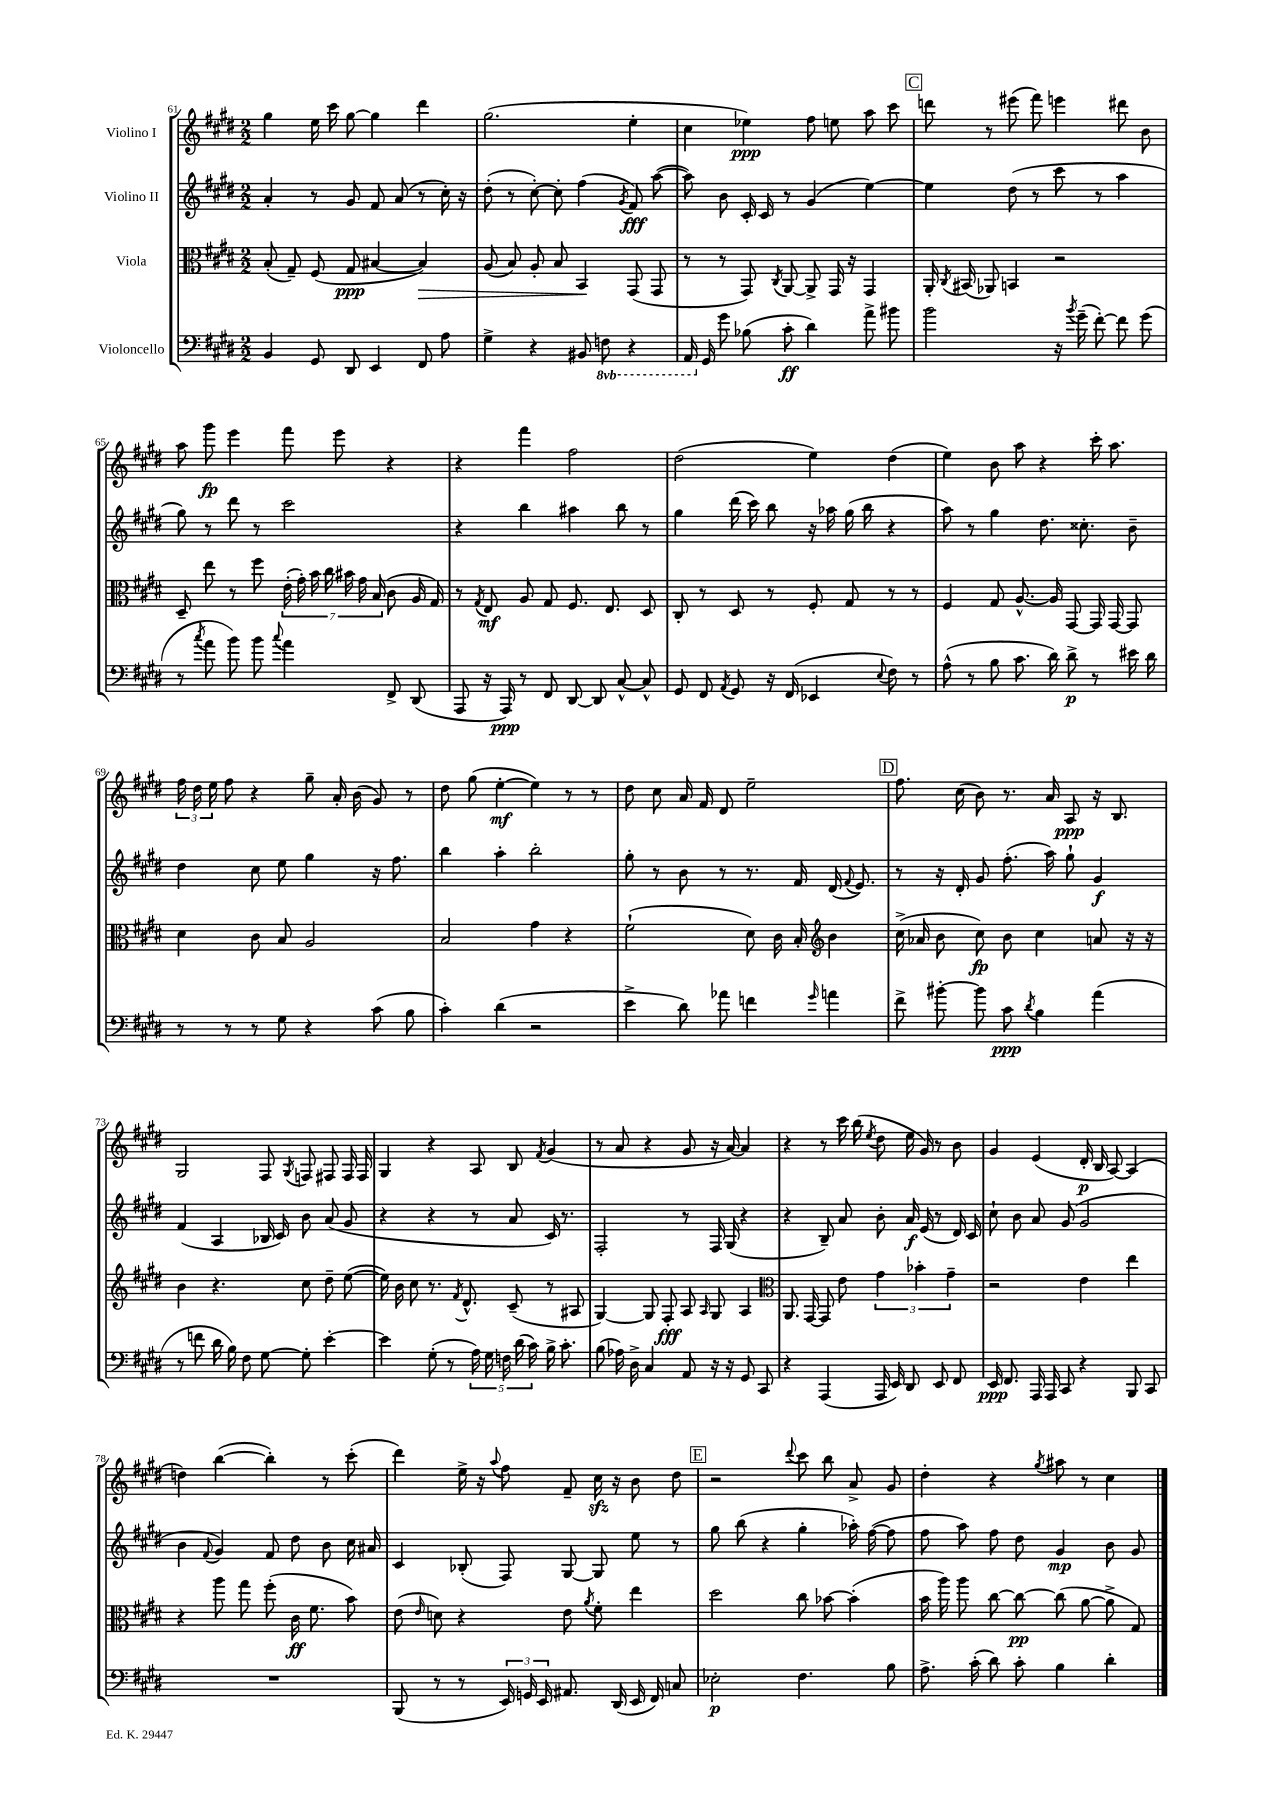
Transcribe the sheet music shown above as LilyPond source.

<<
\new StaffGroup <<
\new Staff = "s0" \with { instrumentName = "Violino I" } {
    \clef treble \key e \major \numericTimeSignature \time 2/2
    \autoBeamOff gis''4 e''16 cis'''16 gis''8~ gis''4 dis'''4 |
    gis''2.( e''4-. |
    cis''4 ees''4\ppp) fis''8 e''8 a''8 cis'''8 |
    \mark \markup { \box "C" } d'''8 r8 eis'''8( fis'''8) e'''4 dis'''8 b'8 |
    a''8 gis'''8\fp e'''4 fis'''8 e'''8 r4 |
    r4 fis'''4 fis''2 |
    dis''2( e''4) dis''4( |
    e''4) b'8 a''8 r4 cis'''16-. a''8. |
    \tuplet 3/2 { fis''16 dis''16 e''16 } fis''8 r4 gis''8-- a'16-. b'16( gis'8) r8 |
    dis''8 gis''8( e''4~-.\mf e''4) r8 r8 |
    dis''8 cis''8 a'16 fis'16 dis'8 e''2-- |
    \mark \markup { \box "D" } fis''8. cis''16( b'8) r8. a'16 a8\ppp r16 b8. |
    gis2 fis8 \acciaccatura { gis8 } f8 fis8 fis16 fis16 |
    gis4 r4 a8 b8 \acciaccatura { fis'8 } gis'4( |
    r8 a'8 r4 gis'8 r16 a'16~) a'4 |
    r4 r8 cis'''16 b''16( \acciaccatura { e''8 } dis''8 e''16 gis'16) r8 b'8 |
    gis'4 e'4( dis'16-.\p b16 a8~) a4( |
    d''4) b''4~( b''4-.) r8 cis'''8-.( |
    dis'''4) e''16-> r16 \appoggiatura { a''8 } fis''8 fis'8-- cis''16\sfz r16 b'8 dis''8 |
    \mark \markup { \box "E" } r2 \appoggiatura { dis'''8 } cis'''8 b''8 a'8-> gis'8 |
    dis''4-. r4 \acciaccatura { gis''8 } ais''8 r8 cis''4 \bar "|." |
}
\new Staff = "s1" \with { instrumentName = "Violino II" } {
    \clef treble \key e \major \numericTimeSignature \time 2/2
    \autoBeamOff a'4-. r8 gis'8 fis'8 a'8( r8 cis''16-.) r16 |
    dis''8-.( r8 cis''8~-.) cis''8-. fis''4( \acciaccatura { gis'8 } fis'8\fff) a''8~( |
    a''8) b'8 cis'16-. cis'16 r8 gis'4( e''4~) |
    \mark \markup { \box "C" } e''4 dis''8( r8 cis'''8 r8 a''4 |
    gis''8) r8 dis'''8 r8 cis'''2 |
    r4 b''4 ais''4 b''8 r8 |
    gis''4 dis'''16( cis'''16) b''8 r16 aes''16 gis''16( b''16 r4 |
    a''8) r8 gis''4 dis''8. cisis''8.-. b'8-- |
    dis''4 cis''8 e''8 gis''4 r16 fis''8. |
    b''4 a''4-. b''2-. |
    gis''8-. r8 b'8 r8 r8. fis'16 dis'16( \appoggiatura { fis'8 } e'8.) |
    \mark \markup { \box "D" } r8 r16 dis'16-. gis'8 fis''8.-.( a''16) gis''8-! gis'4\f |
    fis'4( a4 bes16 cis'16) b'8 a'8( gis'8 |
    r4 r4 r8 a'8 cis'16) r8. |
    fis2-. r8 fis16 gis16( r4 |
    r4 b8--) a'8 b'8-. a'16\f e'16( r8 dis'16) cis'16 |
    cis''8-! b'8 a'8 gis'8( gis'2 |
    b'4 \appoggiatura { fis'8 } gis'4) fis'8 dis''8 b'8 cis''16 ais'16 |
    cis'4 bes8-.( fis8) gis8~ gis8 e''8 r8 |
    \mark \markup { \box "E" } gis''8 b''8( r4 gis''4-. aes''16-.) fis''16~( fis''8 |
    fis''8 a''8) fis''8 dis''8 gis'4\mp b'8 gis'8 \bar "|." |
}
\new Staff = "s2" \with { instrumentName = "Viola" } {
    \clef alto \key e \major \numericTimeSignature \time 2/2
    \autoBeamOff b8-.( gis8--) fis8( gis8\ppp bis4~ bis4\>) |
    a8( b8) a8-. b8 b,4\! gis,8( gis,8 |
    r8 r8 gis,8) \acciaccatura { cis8 } a,8~ a,8-> gis,16 r16 gis,4 |
    \mark \markup { \box "C" } a,16-. \acciaccatura { cis8 } bis,16( aes,8) b,4 r2 |
    dis8-- e''8 r8 fis''8 \tuplet 7/4 { e'16-.( gis'16-.) b'16 cis''16 bis'16 gis'16 b16( } cis'8 a16 gis16) |
    r8 \acciaccatura { gis8 } e8\mf a8 gis8 fis8. e8. dis8 |
    cis8-. r8 dis8 r8 fis8-. gis8 r8 r8 |
    fis4 gis8 a8.~-^ a16 gis,8~ gis,16 gis,16~ gis,8 |
    dis'4 cis'8 b8 a2 |
    b2 gis'4 r4 |
    fis'2-!( dis'8) cis'16 b16-. \clef treble b'4 |
    \mark \markup { \box "D" } cis''16->( aes'16 b'8 cis''8\fp) b'8 cis''4 a'8 r16 r16 |
    b'4 r4. cis''8 dis''8-- e''8~( |
    e''16) b'16 cis''8 r8. \acciaccatura { fis'8 } dis'8.-^ cis'8--( r8 ais8 |
    gis4~) gis8 fis8-.\fff a8 \grace { a16 } gis8 a4 |
    \clef alto a,8. gis,16~ gis,8 e'8 \tuplet 3/2 { gis'4 bes'4-. gis'4-- } |
    r2 e'4 e''4 |
    r4 a''8 gis''8 fis''8-.( cis'16\ff fis'8. b'8) |
    e'8( \grace { e'16 } d'8) r4 e'8 \acciaccatura { a'8 } fis'8-. e''4 |
    \mark \markup { \box "E" } dis''2 cis''8 bes'8~ bes'4-.( |
    b'16 a''16) a''8 cis''8~ cis''8~\pp cis''8( a'8~ a'8-> gis8) \bar "|." |
}
\new Staff = "s3" \with { instrumentName = "Violoncello" } {
    \clef bass \key e \major \numericTimeSignature \time 2/2 \set Staff.ottavationMarkups = #ottavation-simple-ordinals
    \autoBeamOff b,4 gis,8 dis,8 e,4 fis,8 a8 |
    gis4-> r4 bis,8 \ottava #-1 f,8 r4 |
    a,,16 \ottava #0 gis,16 gis'8 bes8( cis'8-.\ff dis'4) a'8-> bis'8 |
    \mark \markup { \box "C" } b'2 r16 \acciaccatura { b'8 } gis'16--( fis'8~-.) fis'8 gis'8( |
    r8 \acciaccatura { cis''8 } a'8 b'8) b'8 \appoggiatura { cis''8 } a'4 fis,8-> dis,8( |
    a,,8 r16 a,,16\ppp) r8 fis,8 dis,8~ dis,8 cis8~-^ cis8-^ |
    gis,8 fis,8 \acciaccatura { a,8 } gis,8 r16 fis,16( ees,4 \appoggiatura { e8 } fis8) r8 |
    a8-^( r8 b8 cis'8. dis'16) dis'8->\p r8 eis'16 dis'16 |
    r8 r8 r8 gis8 r4 cis'8( b8 |
    cis'4-.) dis'4( r2 |
    e'4-> dis'8) aes'8 f'4 \grace { gis'16 } a'4 |
    \mark \markup { \box "D" } fis'8-> bis'8~-. bis'8 cis'8\ppp \acciaccatura { dis'8 } b4 a'4( |
    r8 f'8 dis'16 b16) fis8 gis8~ gis8-. e'4~-. |
    e'4 gis8-.( r8 \tuplet 5/4 { a16) gis16 f16 dis'16( cis'16) } b16-> cis'8.-. |
    b8( aes16) dis16-> cis4 a,8 r16 r16 gis,8 cis,8 |
    r4 a,,4( a,,16 e,16) dis,8 e,8 fis,8 |
    e,16\ppp fis,8. a,,16 a,,16 cis,8 r4 b,,8 cis,8 |
    R1 |
    b,,8( r8 r8 \tuplet 3/2 { e,16) g,16 e,16 } ais,8. dis,16( e,16 fis,16) c8 |
    \mark \markup { \box "E" } ees2-.\p fis4. b8 |
    a8.-> cis'16-.( dis'8) cis'8-. b4 dis'4-. \bar "|." |
}
>>
>>
\layout { \context { \Score currentBarNumber = #61 } }
